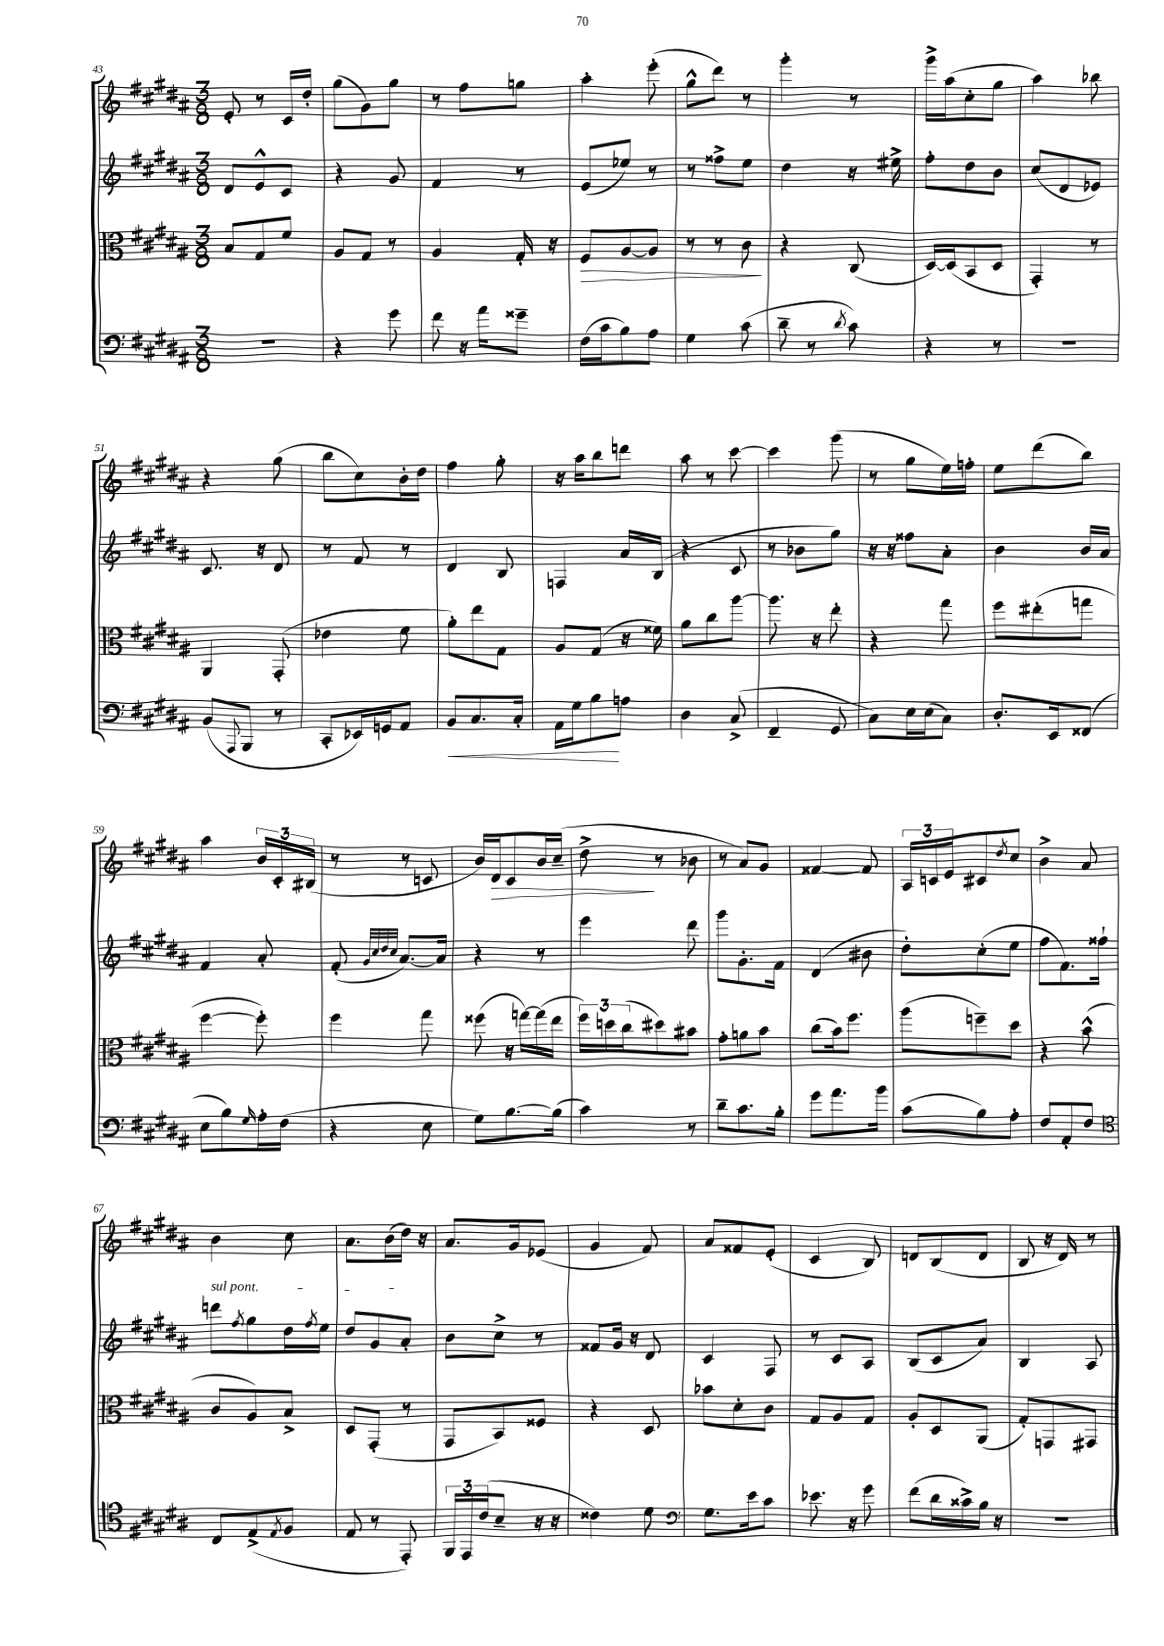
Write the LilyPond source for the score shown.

<<
\new StaffGroup <<
\new Staff = "s0" {
    \clef treble \key b \major \numericTimeSignature \time 3/8
    e'8-. r8 cis'16 dis''16-. |
    gis''8( gis'8) gis''8 |
    r8 fis''8 g''8 |
    ais''4-. e'''8-.( |
    gis''8-^ dis'''8) r8 |
    gis'''4-. r8 |
    gis'''16-> ais''16( cis''8-. gis''8 |
    ais''4) bes''8 |
    r4 gis''8( |
    b''8 cis''8) b'16-. dis''16 |
    fis''4 gis''8-. |
    r16 ais''16 b''8 d'''8 |
    ais''8 r8 cis'''8~ |
    cis'''4 gis'''8( |
    r8 gis''8 e''16) f''16-. |
    e''8 dis'''8( b''8) |
    ais''4 \tuplet 3/2 { b'16 cis'16-. bis16( } |
    r8 r8 c'8 |
    b'16) dis'16\> cis'8 b'16 cis''16--( |
    dis''8->\! r8 bes'8 |
    r8 ais'8) gis'8 |
    fisis'4~ fisis'8 |
    \tuplet 3/2 { ais16 c'16 e'16 } cis'8 \acciaccatura { dis''8 } cis''8 |
    b'4-> ais'8 |
    b'4 cis''8 |
    ais'8. b'16( dis''16) r16 |
    ais'8. gis'16 ees'8( |
    gis'4 fis'8) |
    ais'8 fisis'8 e'8-.( |
    cis'4 b8) |
    d'8 b8( d'8 |
    b8 r16 dis'16) r8 \bar "|." |
}
\new Staff = "s1" {
    \clef treble \key b \major \numericTimeSignature \time 3/8
    dis'8 e'8-^ cis'8 |
    r4 gis'8 |
    fis'4 r8 |
    e'8( ees''8) r8 |
    r8 fisis''8-> e''8 |
    dis''4 r16 eis''16-> |
    fis''8-. dis''8 b'8 |
    cis''8( dis'8 ees'8) |
    cis'8. r16 dis'8 |
    r8 fis'8 r8 |
    dis'4 b8 |
    f4 ais'16 b16( |
    r4 cis'8 |
    r8 bes'8 gis''8) |
    r16 r16 fisis''8 ais'8-. |
    b'4 b'16 ais'16 |
    fis'4 ais'8-. |
    fis'8-.( \grace { gis'32 cis''32 dis''32 cis''32 } ais'8.~) ais'16 |
    r4 r8 |
    e'''4 dis'''8 |
    gis'''8 gis'8.-. fis'16 |
    dis'4( bis'8 |
    dis''8-.) cis''8-.( e''8 |
    fis''8 fis'8.) fisis''16-! |
    \once \override TextSpanner.bound-details.left.text = \markup { \italic "sul pont." } d'''8\startTextSpan \acciaccatura { fis''8 } gis''8 dis''16 \acciaccatura { fis''8 } e''16 |
    dis''8 gis'8 ais'8-.\stopTextSpan |
    b'8 cis''8-> r8 |
    fisis'8 gis'16 r16 dis'8 |
    cis'4 fis8 |
    r8 cis'8 ais8 |
    b8( cis'8 ais'8) |
    b4 ais8 \bar "|." |
}
\new Staff = "s2" {
    \clef alto \key b \major \numericTimeSignature \time 3/8
    b8 gis8 fis'8 |
    ais8 gis8 r8 |
    ais4 gis16-. r16 |
    fis8\> ais8~ ais8 |
    r8 r8 cis'8\! |
    r4 cis8( |
    dis16~) dis16( b,8 dis8 |
    gis,4-.) r8 |
    ais,4 gis,8-.( |
    ees'4 fis'8 |
    ais'8-.) e''8 gis8 |
    ais8 gis8( r16 fisis'16) |
    ais'8 cis''8 ais''8~ |
    ais''8. r16 e''8-. |
    r4 gis''8 |
    fis''8 eis''8-.( g''8 |
    fis''4~ fis''8-.) |
    fis''4 gis''8 |
    fisis''8( r16 g''16~) g''16( e''16 |
    \tuplet 3/2 { fis''16) d''16 cis''16( } dis''8) bis'8 |
    gis'8-. a'8 b'8 |
    cis''8( b'16) fis''8. |
    ais''8( f''8--) dis''8 |
    r4 b'8-^( |
    cis'8 ais8) b8-> |
    dis8 gis,8-.( r8 |
    gis,8 b,8) fisis8 |
    r4 dis8 |
    bes'8 dis'8-. cis'8 |
    gis8 ais8 gis8 |
    ais8-. dis8 ais,8( |
    gis8-.) g,8 gis,8 \bar "|." |
}
\new Staff = "s3" {
    \clef bass \key b \major \numericTimeSignature \time 3/8
    R4. |
    r4 gis'8 |
    fis'8 r16 ais'16 gisis'8-- |
    fis16( cis'16 b8) ais8 |
    gis4 cis'8( |
    dis'8-- r8 \acciaccatura { dis'8 } cis'8) |
    r4 r8 |
    R4. |
    b,8( \appoggiatura { ais,,8 } b,,8 r8 |
    cis,8-. ees,16) g,16 ais,8 |
    b,8\< cis8. cis16-. |
    ais,16 gis16 b8\! a8 |
    dis4 cis8->( |
    fis,4-- gis,8 |
    cis8) e16 e16( cis8) |
    dis8.-. e,16 fisis,8( |
    e8 b8) \grace { gis16 } ais16-. fis16( |
    r4 e8 |
    gis8) b8.~ b16( |
    cis'4) r8 |
    dis'8-- cis'8. b16-. |
    gis'8 ais'8. b'16 |
    cis'8( b8) ais8-. |
    fis8 ais,8-. fis8 |
    \clef tenor cis8 e8->( \acciaccatura { e8 } fis8 |
    e8 r8 e,8-.) |
    \tuplet 3/2 { fis,16 e,16 cis'16( } b8-- r16 r16 |
    cisis'4) dis'8 |
    \clef bass gis8. e'16 cis'8 |
    ees'8. r16 gis'8 |
    fis'8( dis'16 cisis'16->) b16 r16 |
    R4. \bar "|." |
}
>>
>>
\layout { \context { \Score currentBarNumber = #43 } }
